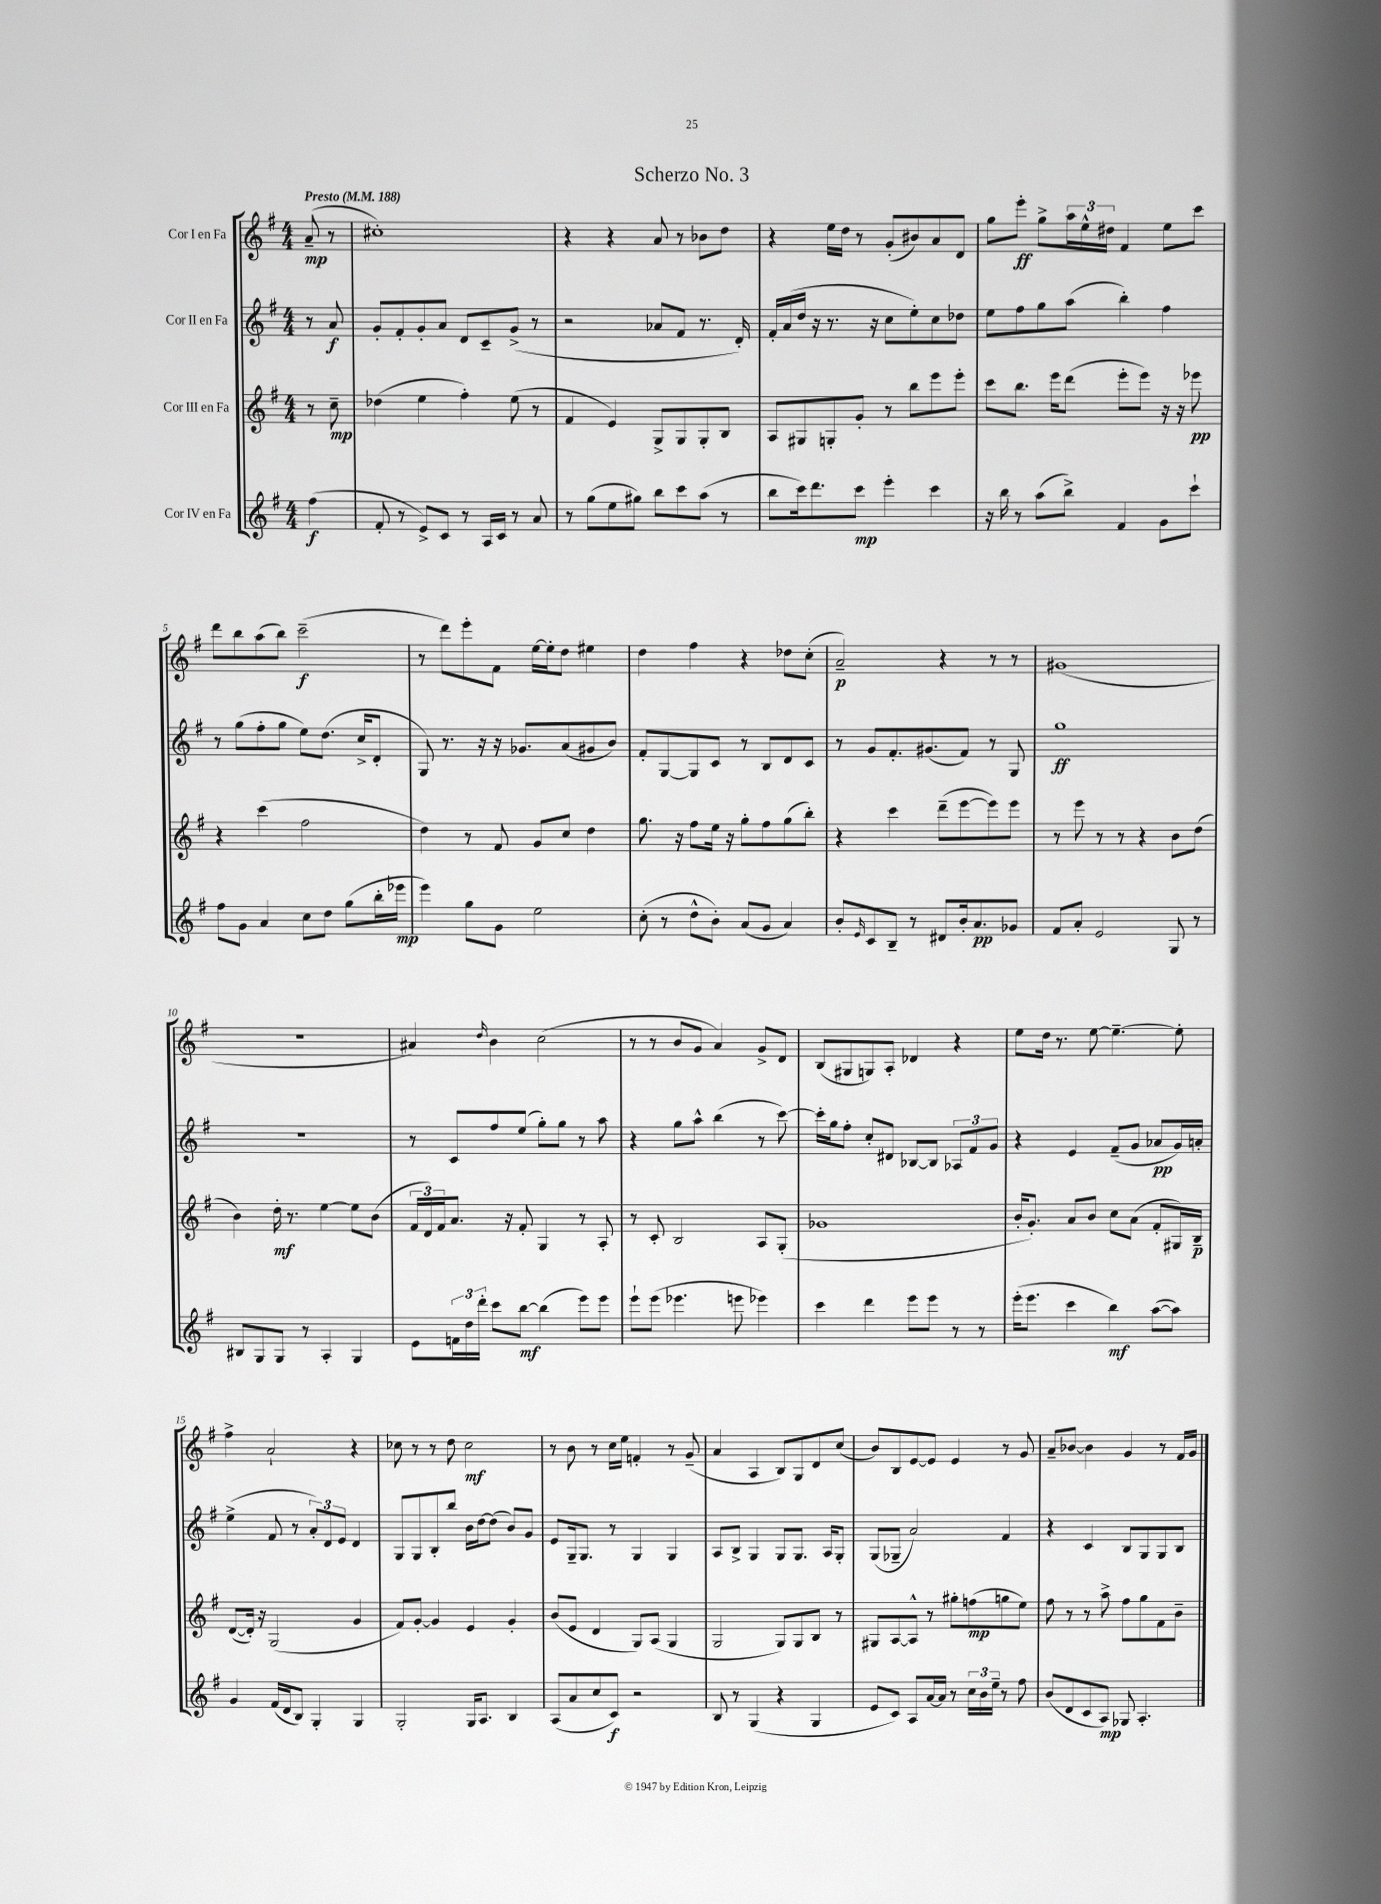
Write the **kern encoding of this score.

**kern	**kern	**kern	**kern
*staff4	*staff3	*staff2	*staff1
*clefG2	*clefG2	*clefG2	*clefG2
*k[f#]	*k[f#]	*k[f#]	*k[f#]
*M4/4	*M4/4	*M4/4	*M4/4
*MM188	*MM188	*MM188	*MM188
(4ff#\	8r	8r	(8a~/
.	8cc~\	8a/	8r
=	=	=	=
8f#'/	(4dd-\	8g'/L	1cc#')
8r	.	8f#'/	.
8e^/L)	4ee\	8g'/	.
8c/J	.	8a/J	.
8r	4ff#'\)	8d/L	.
16A/LL	.	8c~/	.
16c/JJ	.	.	.
8r	(8ee\	(8g^/J	.
8a/	8r	8r	.
=	=	=	=
8r	4f#/	2r	4r
(8gg\L	.	.	.
8ee\	4e/)	.	4r
8gg#\J)	.	.	.
8bb\L	8G^/L	8a-/L	8a/
8ccc\	8G/	8f#/J	8r
(8aa\J	8G'/	8.r	8b-\L
8r	8B/J	.	8dd\J
.	.	16d'/)	.
=	=	=	=
8bb\L	8A/L	16f#'/LL	4r
.	.	(16a/	.
16ccc\k)	8G#/	16dd/JJ	.
8.ddd\	.	16r	.
.	8G'/	8.r	16ee\LL
.	.	.	16dd\JJ
8ccc\J	8g'/J	.	8r
.	.	16r	.
4eee'\	8r	8cc\L	(8g'/L
.	8bb\L	8ee'\)	8b#/)
4ccc\	8eee\	8cc\	8a/
.	8eee'\J	8dd-\J	8d/J
=	=	=	=
16r	8ccc\L	8ee\L	8gg\L
16bb\	.	.	.
8r	8.bb\J	8ff#\	8eee'\J
(8aa\L	.	8gg\	8gg^\L
.	16eee\LK	.	.
8bb^\J)	(8ddd\J	(8aa\J	24aa\L
.	.	.	24ee^^\
.	.	.	24dd#\JJ
4f#/	8eee'\L	4bb'\)	4f#/
.	8eee\J)	.	.
8g\L	16r	4ff#\	8ee\L
.	16r	.	.
8ccc`\J	8eee-\	.	8ccc\J
=	=	=	=
8ff#\L	4r	8r	8ddd\L
8g\J	.	(8gg\L	8bb\
4a/	(4ccc\	8ff#'\	(8aa\
.	.	8gg\J	8bb\J)
8cc\L	2ff#\	8ee\L)	(2ccc~\
8dd\J	.	(8.dd\J	.
(8gg\L	.	.	.
.	.	16cc^/LK	.
16bb'\L	.	8d'/J	.
16eee-\JJ	.	.	.
=	=	=	=
4eee\)	4dd\)	8G/)	8r
.	.	8.r	8ddd\L)
8gg\L	8r	.	8eee'\
.	.	16r	.
8g\J	8f#/	16r	8f#\J
.	.	8.g-/L	.
2ee\	8g/L	.	[16ee\LL
.	.	.	16ee'\]J
.	8cc/J	(8a/	8dd\J
.	4dd\	8g#/	4ee#\
.	.	8b/J)	.
=	=	=	=
(8cc'\	8.gg\	8f#'/L	4dd\
8r	.	[8G/	.
.	16r	.	.
8dd^^\L	8ff#\L	8G/]	4ff#\
8b'\J)	16ee\Jk	8c/J	.
.	16r	.	.
(8a/L	8gg'\L	8r	4r
8g/J	8ff#\	8B/L	.
4a/)	(8gg\	8d/	8dd-\L
.	8bb'\J)	8c/J	(8cc'\J
=	=	=	=
8b'/L	4r	8r	2a~/)
16qqe/	.	.	.
8c/	.	8g/L	.
8B~/J	4ccc\	8.f#'/	.
8r	.	.	.
.	.	(8.g#/	.
8d#/L	(8ddd~\L	.	4r
16b'/k	[8eee\	8f#/J)	.
8.a/	.	.	.
.	8eee\])	8r	8r
8g-/J	8eee\J	8G/	8r
=	=	=	=
8f#/L	8r	1gg	(1g#
8a'/J	8eee\	.	.
2e/	8r	.	.
.	8r	.	.
.	4r	.	.
8G/	8b\L	.	.
8r	(8dd\J	.	.
=	=	=	=
8B#/L	4b\)	1r	1r
8G/	.	.	.
8G/J	16dd'\	.	.
.	8.r	.	.
8r	.	.	.
4A'/	[4ee\	.	.
4G/	8ee\]L	.	.
.	(8b\J	.	.
=	=	=	=
8e\L	24f#/LL	8r	4a#/)
.	24d/)	.	.
.	24f#/J	.	.
24f\L	8.a/J	8c/L	.
24dd\	.	.	.
24ddd'\JJ	.	.	.
.	.	.	16qqdd/
8ccc\L	.	8ff#/	4b\
.	16r	.	.
[8bb\J	8f#'/	(8ee/J	.
(4bb\]	4G/	8gg'\L)	(2cc\
.	.	8gg\J	.
8eee\L)	8r	8r	.
8eee\J	8A'/	8aa\	.
=	=	=	=
8eee`\L	8r	4r	8r
(8eee\J	8c'/	.	8r
4.eee-\	2B/	8gg\L	8b/L
.	.	8aa^^\J	8g/J
.	.	(4bb\	4a/)
8eee\	.	.	.
4eee-\)	8A/L	8r	8g^/L
.	(8G'/J	[8ccc\)	8d/J
=	=	=	=
4ccc\	1g-	16ccc'\]LL	(8B/L
.	.	16gg\J	.
.	.	8ff#'\J	8G#/
4ddd\	.	8cc'/L	8G/)
.	.	8d#/J	8A'/J
8eee\L	.	[8B-/L	4d-/
8eee\J	.	8B-/]J	.
8r	.	12A-/L	4r
.	.	12f#/	.
8r	.	.	.
.	.	12g/J	.
=	=	=	=
(16eee'\LK	16b'/LK	4r	8ee\L
8.eee\J	8.g'/J)	.	.
.	.	.	16dd\Jk
.	.	.	8.r
4ccc\	8a/L	4e/	.
.	8b/J	.	[8ee\
4bb\)	8cc\L	(8f#~/L	4.ee~\_
.	(8a\J	8g/J	.
([8aa\L	8f#'/L	8a-/L	.
8aa\]J)	16G#/L)	16g/L)	8ee'\]
.	16B~/JJ	16a'/JJ	.
=	=	=	=
4g/	([8d/L	(4ee^\	4ff#^\
.	16d'/]Jk)	.	.
.	16r	.	.
(16f#/LL	(2G/	8f#/	2a`/
16d/J	.	.	.
8B/J)	.	8r	.
4G'/	.	12a'/L)	.
.	.	12d/	.
.	.	12e/J	.
4G/	4g/	4d/	4r
=	=	=	=
2G'/	8f#/L)	8G/L	8cc-\
.	[8g'/J	8G/	8r
.	4g/]	8B'/	8r
.	.	8bb/J	8dd\
16G/LK	4e/	16b\LL	2cc-\
8.A/J	.	[16dd\J	.
.	.	(8dd\]J	.
4B/	4g'/	8b/L)	.
.	.	8g/J	.
=	=	=	=
(8A/L	(8b/L	8e/L	8r
8a/	8e/J	16G~/k	8b\
.	.	8.G/J	.
8cc/	4d/	.	8r
8c/J)	.	8r	16cc\LL
.	.	.	16ee\JJ
2r	8G/L)	4G/	4f'/
.	(8A/J	.	.
.	4G/	4G/	8r
.	.	.	(8g~/
=	=	=	=
8B/	2G/	8A/L	4a/
8r	.	8B^/J	.
(4G/	.	4G/	4A/
4r	8G/L)	8G/L	8B/L)
.	8G/	8.G/J	8G/
4G/	8B/J	.	8d/
.	.	16A/LK	.
.	8r	8G'/J	(8cc/J
=	=	=	=
8e/L	8G#/L	(8G/L	8b/L)
8c/J)	[8A/	8G-~/J	8B/
8A/L	8A^^/]J	2a/)	[8e/
[16a/L	8r	.	8e/]J
16a/]JJ	.	.	.
8r	8gg#'\L	.	4e/
24cc\LL	(8ff\	.	.
24b\	.	.	.
24ee~\JJ	.	.	.
8r	8gg\	4f#/	8r
8ff#\	8ee\J)	.	8g/
=	=	=	=
(8b/L	8ff#\	4r	8a~/L
8d/	8r	.	[8b-/J
8c/	8r	4c/	4b-\]
8A/J)	8aa^\	.	.
8G-/	8ff#\L	8B/L	4g/
4.A'/	8gg\	8G/	.
.	8f#\	8G/	8r
.	8b~\J	8B/J	16f#/LL
.	.	.	16g/JJ
==	==	==	==
*-	*-	*-	*-
